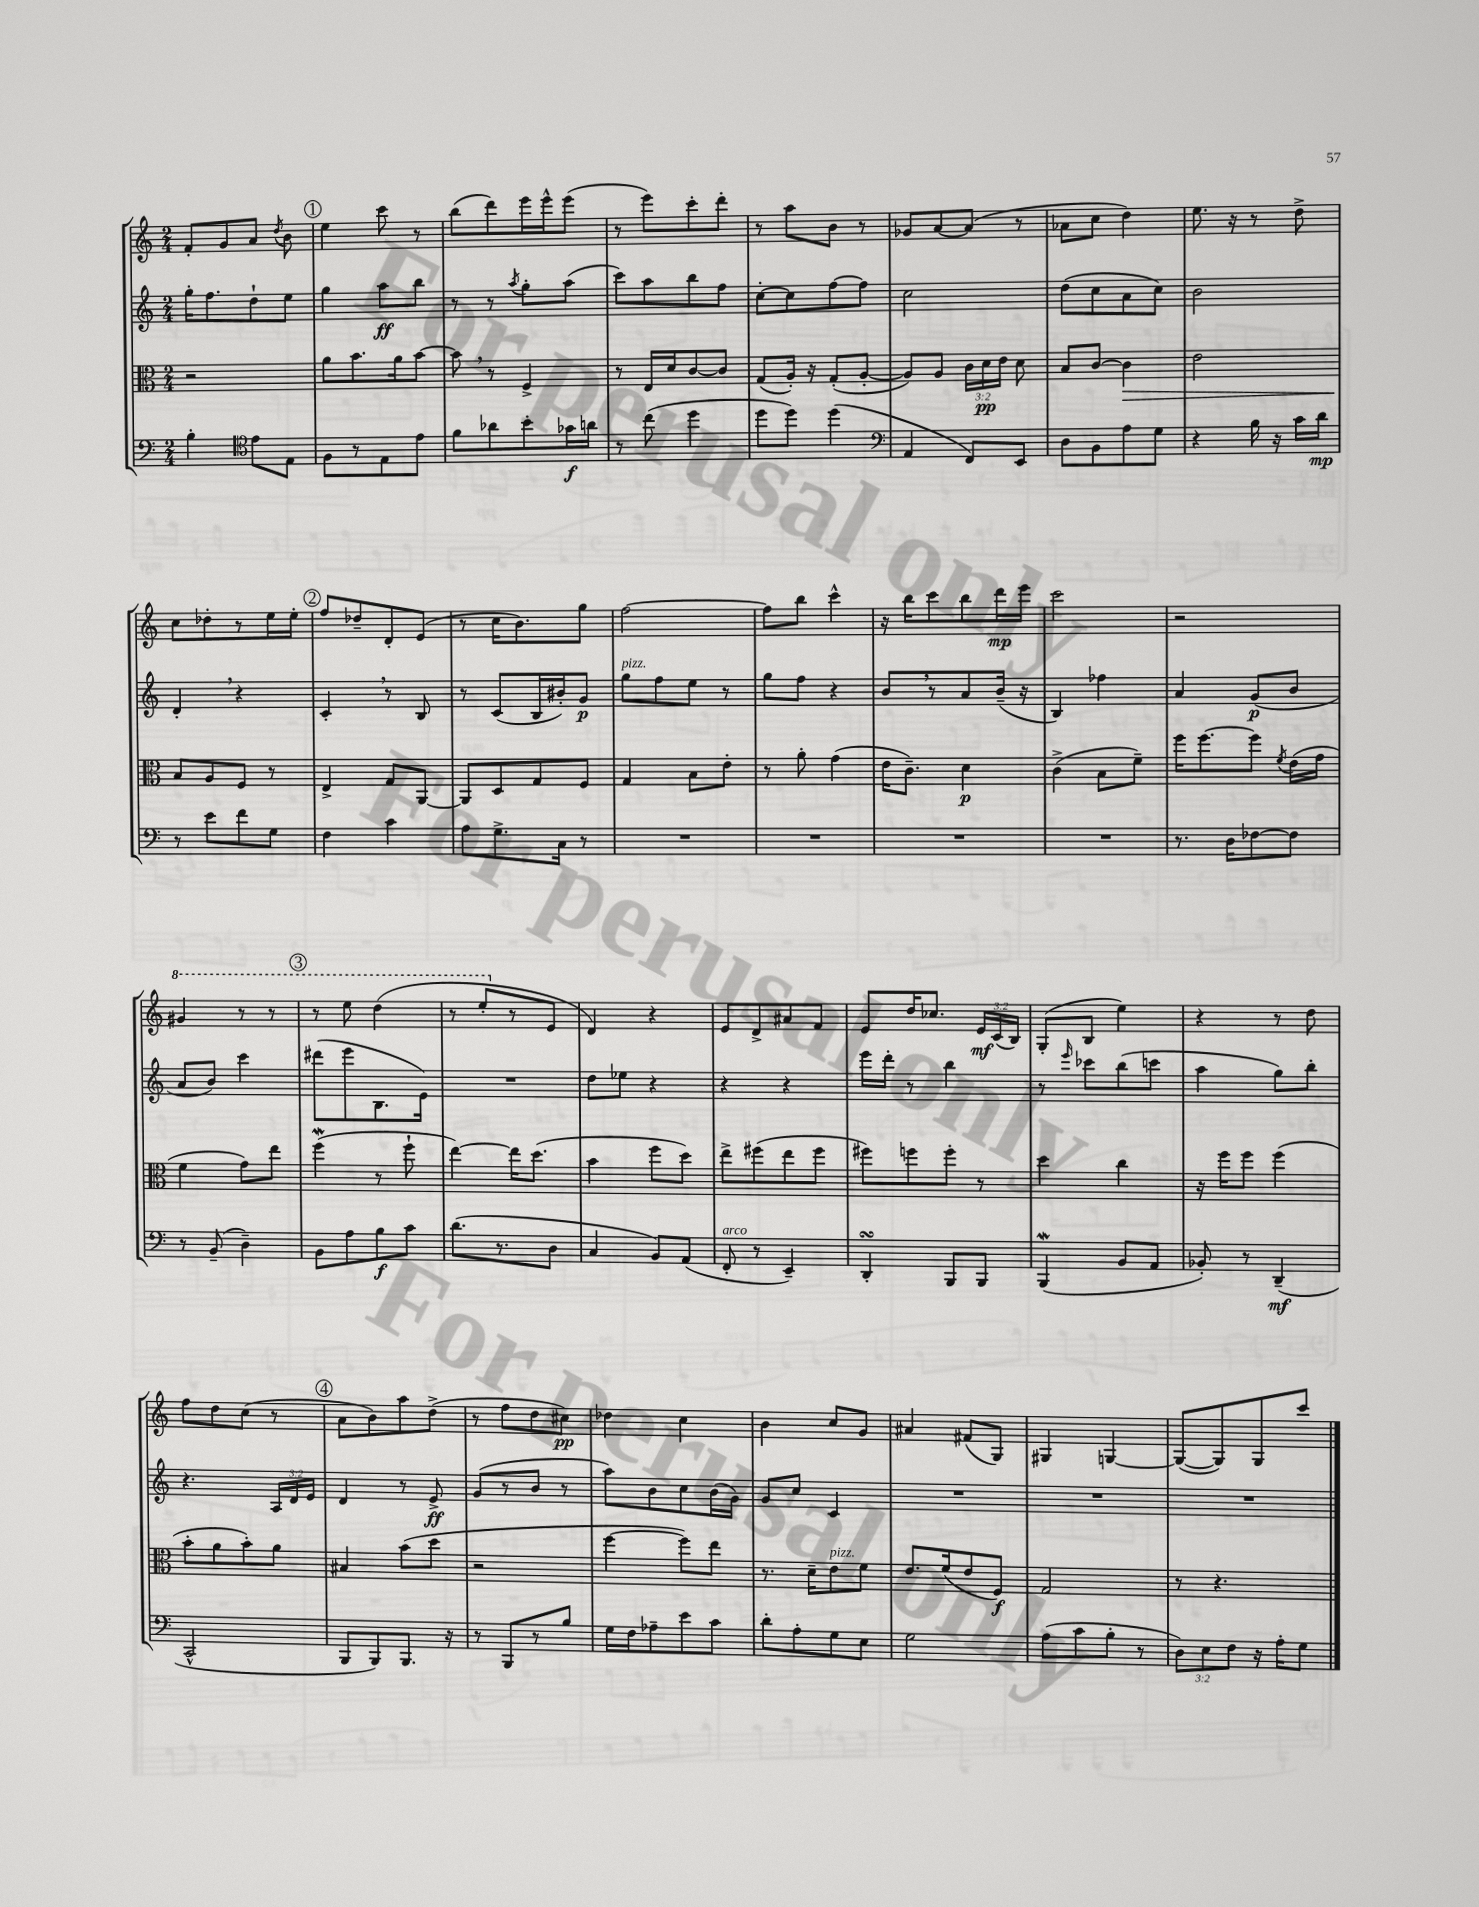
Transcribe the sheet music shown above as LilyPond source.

<<
\new StaffGroup <<
\new Staff = "s0" {
    \clef treble \key c \major \numericTimeSignature \time 2/4 \override Staff.TupletNumber.text = #tuplet-number::calc-fraction-text
    \autoBeamOff f'8[-. g'8 a'8] \acciaccatura { d''8 } b'8 |
    \mark \markup { \circle "1" } e''4 c'''8 r8 |
    b''8[( d'''8) e'''16 e'''16-^ e'''8]( |
    r8 e'''8[) c'''8-. d'''8]-. |
    r8 a''8[ b'8] r8 |
    ges'8[ a'8~ a'8]( r8 |
    aes'8[ c''8] d''4) |
    e''8. r16 r8 d''8-> |
    c''8[ des''8-. r8 e''16 e''16]-. |
    \mark \markup { \circle "2" } f''8[ des''8-- d'8-. e'8]( |
    r8 c''16[ b'8.) g''8] |
    f''2~ |
    f''8[ b''8] c'''4-^ |
    r16 b''16[ c'''8 b''8 d'''16\mp e'''16] |
    c'''2 |
    r2 |
    \ottava #1 gis''4 r8 r8 |
    \mark \markup { \circle "3" } r8 e'''8 d'''4( |
    r8 e'''8[-. \ottava #0 r8 e'8] |
    d'4) r4 |
    e'8[ d'8-> ais'8 f'8] |
    e'8[ d''16 ces''8.] \tuplet 3/2 { e'16[\mf c'16( b16]) } |
    g8[-.( b8] e''4) |
    r4 r8 d''8 |
    f''8[ d''8 c''8]( r8 |
    \mark \markup { \circle "4" } a'8[ b'8) a''8 d''8]->( |
    r8 f''8[ d''8 cis''8]\pp) |
    des''4 c''4 |
    b'4 c''8[ g'8] |
    ais'4 fis'8[( g8]) |
    gis4 g4~ |
    g8[~( g8) g8 c'''8] \bar "|." |
}
\new Staff = "s1" {
    \clef treble \key c \major \numericTimeSignature \time 2/4 \override Staff.TupletNumber.text = #tuplet-number::calc-fraction-text
    \autoBeamOff g''16[-. f''8. d''8-! e''8] |
    \mark \markup { \circle "1" } g''4 a''8[\ff b''8] |
    r8 r8 \acciaccatura { a''8 } g''8[-. a''8]( |
    c'''8[) a''8 b''8 f''8] |
    c''8[~-. c''8 f''8~ f''8] |
    c''2 |
    d''8[( c''8 a'8 c''8]) |
    b'2 |
    d'4-. \breathe r4 |
    \mark \markup { \circle "2" } c'4-. \breathe r8 b8 |
    r8 c'8[( b16 bis'16-.) g'8]\p |
    g''8[^\markup { \italic "pizz." } f''8 e''8] r8 |
    g''8[ f''8] r4 |
    b'8[ \breathe r8 a'8 b'16]--( r16 |
    b4) fes''4 |
    a'4 g'8[\p( b'8] |
    a'8[ b'8]) c'''4 |
    \mark \markup { \circle "3" } dis'''8[( e'''8 b8. e'16]) |
    R2 |
    d''8[ ees''8] r4 |
    r4 r4 |
    e'''16[ d'''16]-. r8 b''4 |
    r8 \grace { e'''16 } ces'''8[ b''8( c'''8] |
    a''4 g''8[) b''8]-. |
    r4. \tuplet 3/2 { a16[ d'16 e'16] } |
    \mark \markup { \circle "4" } d'4 r8 e'8->\ff |
    g'8[( r8 b'8] r8 |
    a''8[) b'8 c''8 b'16( g'16]) |
    g'8[ c''8] c'4 |
    R2 |
    R2 |
    R2 \bar "|." |
}
\new Staff = "s2" {
    \clef alto \key c \major \numericTimeSignature \time 2/4 \override Staff.TupletNumber.text = #tuplet-number::calc-fraction-text
    \autoBeamOff r2 |
    \mark \markup { \circle "1" } a'8[ b'8. a'16 b'8]~ |
    b'8 \breathe r8 f4-> |
    r8 e16[ d'16 c'8~ c'8] |
    g8[( a16]-.) r16 g8[-.( a8]~-. |
    a8[) a8] \tuplet 3/2 { c'16[ d'16\pp e'16] } d'8 |
    b8[ c'8]~ c'4\> |
    e'2 |
    b8[\! a8 f8] r8 |
    \mark \markup { \circle "2" } e4-> g8[ a,8]~ |
    a,8[ d8 g8 f8] |
    g4 b8[ e'8]-. |
    r8 a'8-. g'4( |
    e'16[ c'8.]--) d'4\p |
    c'4->( b8[ f'8]--) |
    f''16[ f''8.~ f''8] \acciaccatura { f'8 } e'16[( g'16] |
    f'4 g'8[) e''8] |
    \mark \markup { \circle "3" } f''4\mordent( r8 f''8-! |
    e''4~) e''16[ d''8.]( |
    b'4 f''8[ d''8]) |
    e''8[-> fis''8( e''8 fis''8] |
    fis''8[) f''8 f''8]-. r8 |
    d''4 c''4 |
    r16 f''16[ f''8] f''4( |
    b'8[-. a'8 b'8-.) a'8] |
    \mark \markup { \circle "4" } bis4 b'8[( d''8] |
    r2 |
    f''4~ f''8[) e''8] |
    r8. d'16[-- e'8^\markup { \italic "pizz." } f'8] |
    e'8.[ f'16( e'8 f8]\f) |
    g2 |
    r8 r4. \bar "|." |
}
\new Staff = "s3" {
    \clef bass \key c \major \numericTimeSignature \time 2/4 \override Staff.TupletNumber.text = #tuplet-number::calc-fraction-text
    \autoBeamOff b4-. \clef tenor e'8[ e8] |
    \mark \markup { \circle "1" } f8[ r8 e8 e'8] |
    f'8[ aes'8 b'8-. ges'16\f a'16] |
    r8 c''8( d''4 |
    d''8[ d''8]) d''4( |
    \clef bass a,4 f,8[) e,8] |
    d8[ b,8 a8 g8] |
    r4 b16 r16 c'16[ d'16]\mp |
    r8 e'8[ f'8 g8] |
    \mark \markup { \circle "2" } f4 c'4 |
    a8[ g8.-> c16] r8 |
    R2 |
    R2 |
    R2 |
    R2 |
    r8. d16[ fes8~ fes8] |
    r8 b,8--( d4--) |
    \mark \markup { \circle "3" } b,8[ a8 b8\f c'8] |
    d'8.[( r8. d8] |
    c4 b,8[) a,8]( |
    f,8-.^\markup { \italic "arco" } r8 e,4--) |
    d,4-.\turn b,,8[ b,,8] |
    b,,4\mordent( b,8[ a,8] |
    bes,8-.) r8 d,4--\mf( |
    c,2-^ |
    \mark \markup { \circle "4" } b,,8[ b,,8) b,,8.] r16 |
    r8 b,,8[ r8 b8] |
    g16[ f16 aes8-- e'8 c'8] |
    d'8[-. a8-. g8 e8] |
    g2 |
    a8[( c'8 b8]-. r8 |
    \tuplet 3/2 { d8[) e8 f8] } r16 a16[-. g8] \bar "|." |
}
>>
>>
\layout { \context { \Score \remove "Bar_number_engraver" } }
